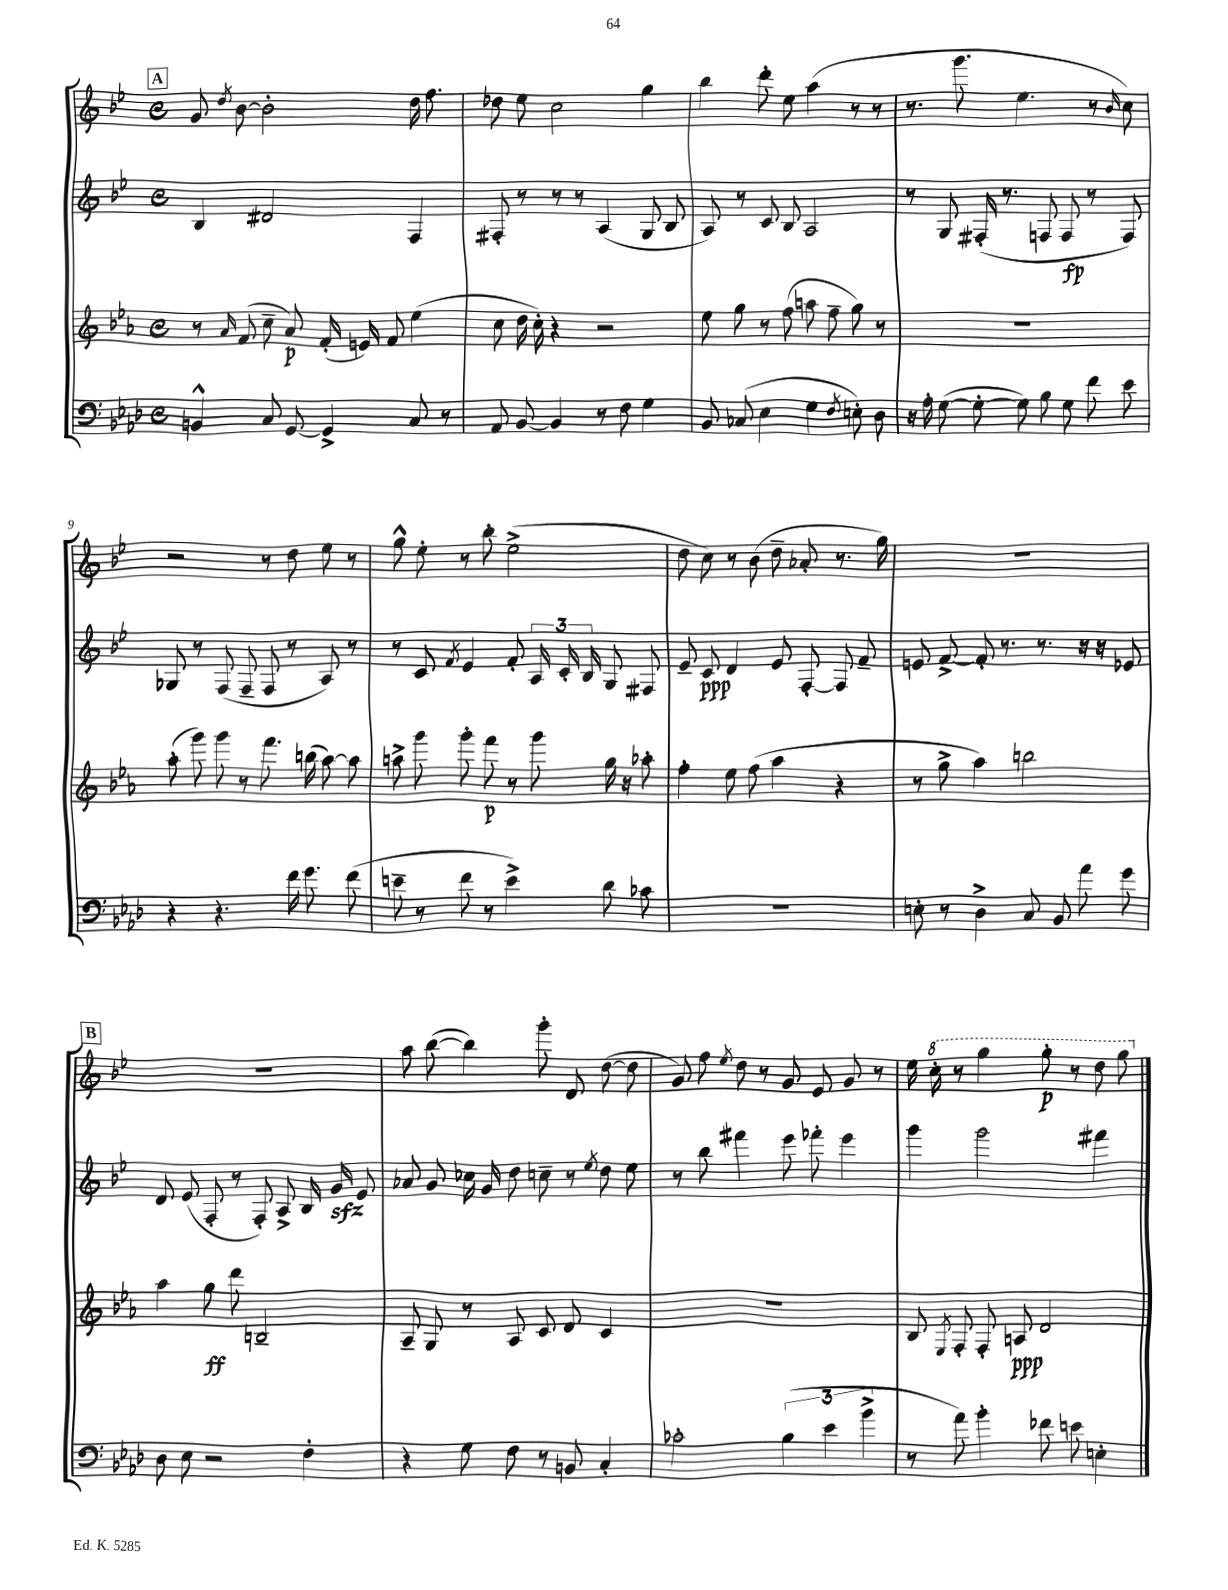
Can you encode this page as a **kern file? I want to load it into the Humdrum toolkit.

**kern	**kern	**kern	**kern
*staff4	*staff3	*staff2	*staff1
*clefF4	*clefG2	*clefG2	*clefG2
*k[b-e-a-d-]	*k[b-e-a-]	*k[b-e-]	*k[b-e-]
*M4/4	*M4/4	*M4/4	*M4/4
*met(c)	*met(c)	*met(c)	*met(c)
4BB^^	8r	4B-	8g
.	16qqa-	.	8qdd
.	(8f	.	[8b-
8C	8cc~	2d#	2b-']
[8GG	8a-)	.	.
4GG^]	(16f'	.	.
.	16e)	.	.
.	8f	.	.
8C	(4ee-	4F	16dd
.	.	.	8.ff
8r	.	.	.
=	=	=	=
8AA-	8cc	8F#'	8dd-
[8BB-	16dd	8r	8ee-
.	16cc')	.	.
4BB-]	4r	8r	2cc
.	.	8r	.
8r	2r	(4A	.
8F	.	.	.
4G	.	8G	4gg
.	.	8B-	.
=	=	=	=
8BB-	8ee-	8A)	4bb-
(8C-	8gg	8r	.
4E-	8r	8c	8ddd'
.	(8ff	8B-	8ee-
4G	8aa	2A	(4aa
.	8ff~	.	.
8qF	.	.	.
8E')	8gg)	.	8r
8D-	8r	.	8r
=	=	=	=
16r	1r	8r	8.r
16A-'	.	.	.
([8G	.	8G	.
.	.	.	8.ggg
8G'_	.	(16F#'	.
.	.	8.r	.
8G])	.	.	4.ee-
8B-	.	8F	.
8G	.	8F	.
8f	.	8r	8r
.	.	.	16qqb-
8e-	.	8F)	8cc)
=	=	=	=
4r	(8aa-'	8G-	2r
.	8ggg)	8r	.
4.r	8ggg	(8F	.
.	8r	8F~	.
.	8.fff	8F	8r
16f	.	8r	8dd
8.g	(16bb	.	.
.	[8aa-)	8A)	8ee-
(8f	8aa-]	8r	8r
=	=	=	=
8e~	8aa^	8r	8gg^^
8r	8ggg	8c	8ee-'
.	.	8qf	.
8f	8ggg'	4e-	8r
8r	8fff	.	8bb-'
4e^)	8r	8f'	(2ee-^
.	8ggg	24A	.
.	.	24c'	.
.	.	24B-	.
8d-	16gg	8G	.
.	16r	.	.
8c-	8aa-'	8F#	.
=	=	=	=
1r	4ff'	8e-~	8dd
.	.	8c	8cc)
.	8ee-	4d	8r
.	(8ff	.	(8b-
.	4aa-	8e-	8dd~
.	.	[8F'	8a-'
.	4r	8F]	8.r
.	.	8f~	.
.	.	.	16gg)
=	=	=	=
8E'	8r	8e	1r
8r	8gg^	[8f^	.
4D-^	4aa-)	8f']	.
.	.	8.r	.
8C	2bb	.	.
.	.	8.r	.
8BB-	.	.	.
8a-	.	16r	.
.	.	16r	.
8g	.	8e-	.
=	=	=	=
8D-	4aa-	8d	1r
8E-	.	(8e-	.
2r	8gg	8F'	.
.	8ddd	8r	.
.	2B~	8F')	.
.	.	8A^	.
4F'	.	16B-	.
.	.	16g	.
.	.	8e-	.
=	=	=	=
4r	8A-~	8a-	8aa
.	8G	8g	([8bb-
8G	8r	16cc-	4bb-])
.	.	16g	.
8F	8A-	8dd	.
8r	8c	8cc~	8ggg'
8BB	8d	8r	8d
.	.	8qee-	.
4C'	4c	8dd	([8dd
.	.	8ee-	8dd]
=	=	=	=
2c-'	1r	8r	8g)
.	.	8bb-	8ff
.	.	.	8qee-
.	.	4fff#	8dd
.	.	.	8r
(6B-	.	8eee-	8g
.	.	8fff-'	8e-
6e-	.	.	.
.	.	4eee-	8g
6b-^	.	.	.
.	.	.	8r
=	=	=	=
8r	8B-	4ggg	16ee-
.	.	.	16ccc'
.	8qE-	.	.
8a-)	8F'	.	8r
4b-'	8F'	2ggg	4ggg
.	8A	.	.
8f-	2d	.	8ggg'
8e	.	.	8r
4E'	.	4fff#	8ddd
.	.	.	8ggg
==	==	==	==
*-	*-	*-	*-
